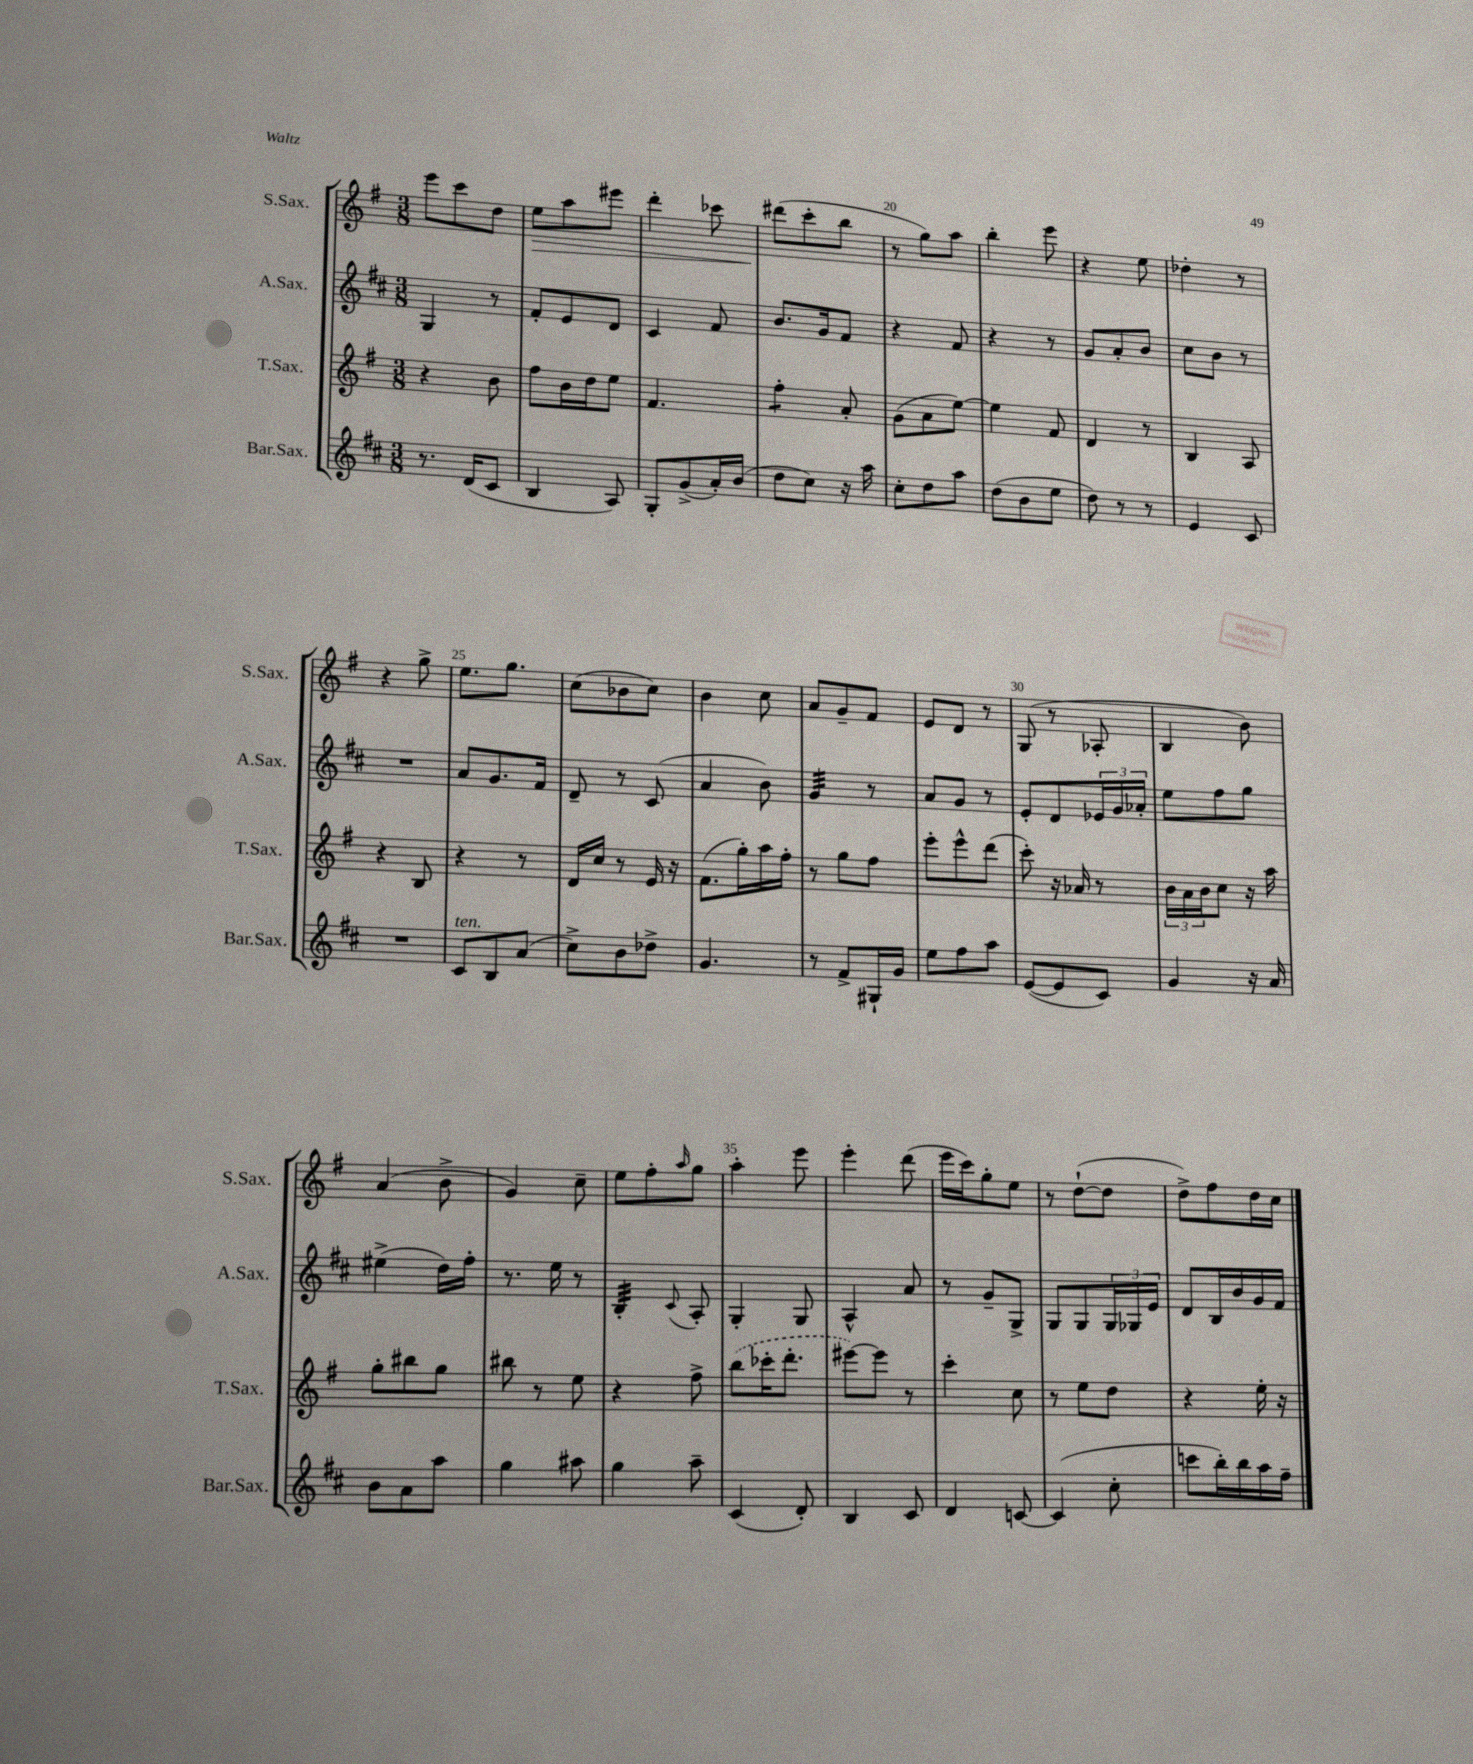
<<
\new StaffGroup <<
\new Staff = "s0" \with { instrumentName = "S.Sax." shortInstrumentName = "S.Sax." } {
    \clef treble \key g \major \numericTimeSignature \time 3/8
    e'''8 c'''8 d''8 |
    e''8\> a''8 eis'''8 |
    d'''4-. ces'''8 |
    dis'''8\!( c'''8-. b''8 |
    r8 g''8) a''8 |
    b''4-. e'''8 |
    r4 e''8 |
    des''4-. r8 |
    r4 g''8-> |
    e''8. g''8. |
    c''8( bes'8 c''8) |
    b'4 c''8 |
    a'8 g'8-- fis'8 |
    e'8 d'8 r8 |
    g8( r8 aes8-. |
    b4 b'8) |
    a'4( b'8-> |
    g'4) c''8-- |
    e''8 fis''8-. \grace { a''16 } g''8 |
    a''4-. e'''8 |
    e'''4-. d'''8( |
    e'''16 c'''16) g''8-. e''8 |
    r8 d''8~-!( d''8 |
    d''8->) fis''8 d''16 c''16 \bar "|." |
}
\new Staff = "s1" \with { instrumentName = "A.Sax." shortInstrumentName = "A.Sax." } {
    \clef treble \key d \major \numericTimeSignature \time 3/8
    g4 r8 |
    fis'8-. e'8 d'8 |
    cis'4 fis'8 |
    b'8. g'16 fis'8 |
    r4 fis'8 |
    r4 r8 |
    g'8 a'8-. b'8 |
    cis''8 b'8 r8 |
    R4. |
    a'8 g'8. fis'16 |
    d'8-- r8 cis'8( |
    a'4 b'8) |
    g'4:32 r8 |
    a'8 g'8 r8 |
    e'8-. d'8 \tuplet 3/2 { ees'16 g'16 aes'16-. } |
    e''8 fis''8 g''8 |
    eis''4->( d''16) fis''16-. |
    r8. e''16 r8 |
    b4:32-. \appoggiatura { cis'8 } a8-. |
    g4-. g8 |
    a4-^ a'8 |
    r8 g'8-- g8-> |
    g8 g8 \tuplet 3/2 { g16 ges16 e'16 } |
    d'8 b16 b'16 g'16 fis'16 \bar "|." |
}
\new Staff = "s2" \with { instrumentName = "T.Sax." shortInstrumentName = "T.Sax." } {
    \clef treble \key g \major \numericTimeSignature \time 3/8
    r4 b'8 |
    fis''8 b'16 d''16 e''8 |
    fis'4. |
    fis''4:8-. a'8-. |
    g'8( a'8 e''8~) |
    e''4 fis'8 |
    d'4 r8 |
    b4 a8 |
    r4 b8 |
    r4 r8 |
    d'16 c''16 r8 e'16 r16 |
    fis'8.( g''16-.) a''16 fis''16-. |
    r8 g''8 fis''8 |
    e'''8-. e'''8-^ d'''8( |
    c'''8-.) r16 aes'16 r8 |
    \tuplet 3/2 { b'16 a'16 b'16 } c''8 r16 a''16 |
    g''8-. bis''8 g''8 |
    bis''8 r8 e''8 |
    r4 fis''8-> |
    \once \slurDashed b''8( ces'''16-. d'''8.-. |
    eis'''8~) eis'''8 r8 |
    c'''4-. c''8 |
    r8 e''8 d''8 |
    r4 e''16-. r16 \bar "|." |
}
\new Staff = "s3" \with { instrumentName = "Bar.Sax." shortInstrumentName = "Bar.Sax." } {
    \clef treble \key d \major \numericTimeSignature \time 3/8
    r8. d'16( cis'8 |
    b4 a8) |
    g8-. g'8->( a'16-.) b'16( |
    d''8 cis''8) r16 a''16 |
    cis''8-. d''8 a''8 |
    d''8( b'8 e''8 |
    d''8) r8 r8 |
    e'4 cis'8 |
    R4. |
    cis'8^\markup { \italic "ten." } b8 a'8( |
    cis''8->) b'8 des''8-> |
    g'4. |
    r8 fis'8-> gis16-! g'16 |
    e''8 fis''8 a''8 |
    e'8~( e'8 cis'8) |
    g'4 r16 a'16 |
    b'8 a'8 a''8 |
    g''4 ais''8 |
    g''4 a''8-- |
    cis'4( d'8-.) |
    b4 cis'8 |
    d'4 c'8~ |
    c'4( cis''8-. |
    c'''8 b''16-.) b''16 a''16 fis''16-- \bar "|." |
}
>>
>>
\layout { \context { \Score currentBarNumber = #16 \override BarNumber.break-visibility = ##(#f #t #t) barNumberVisibility = #(every-nth-bar-number-visible 5) } }
